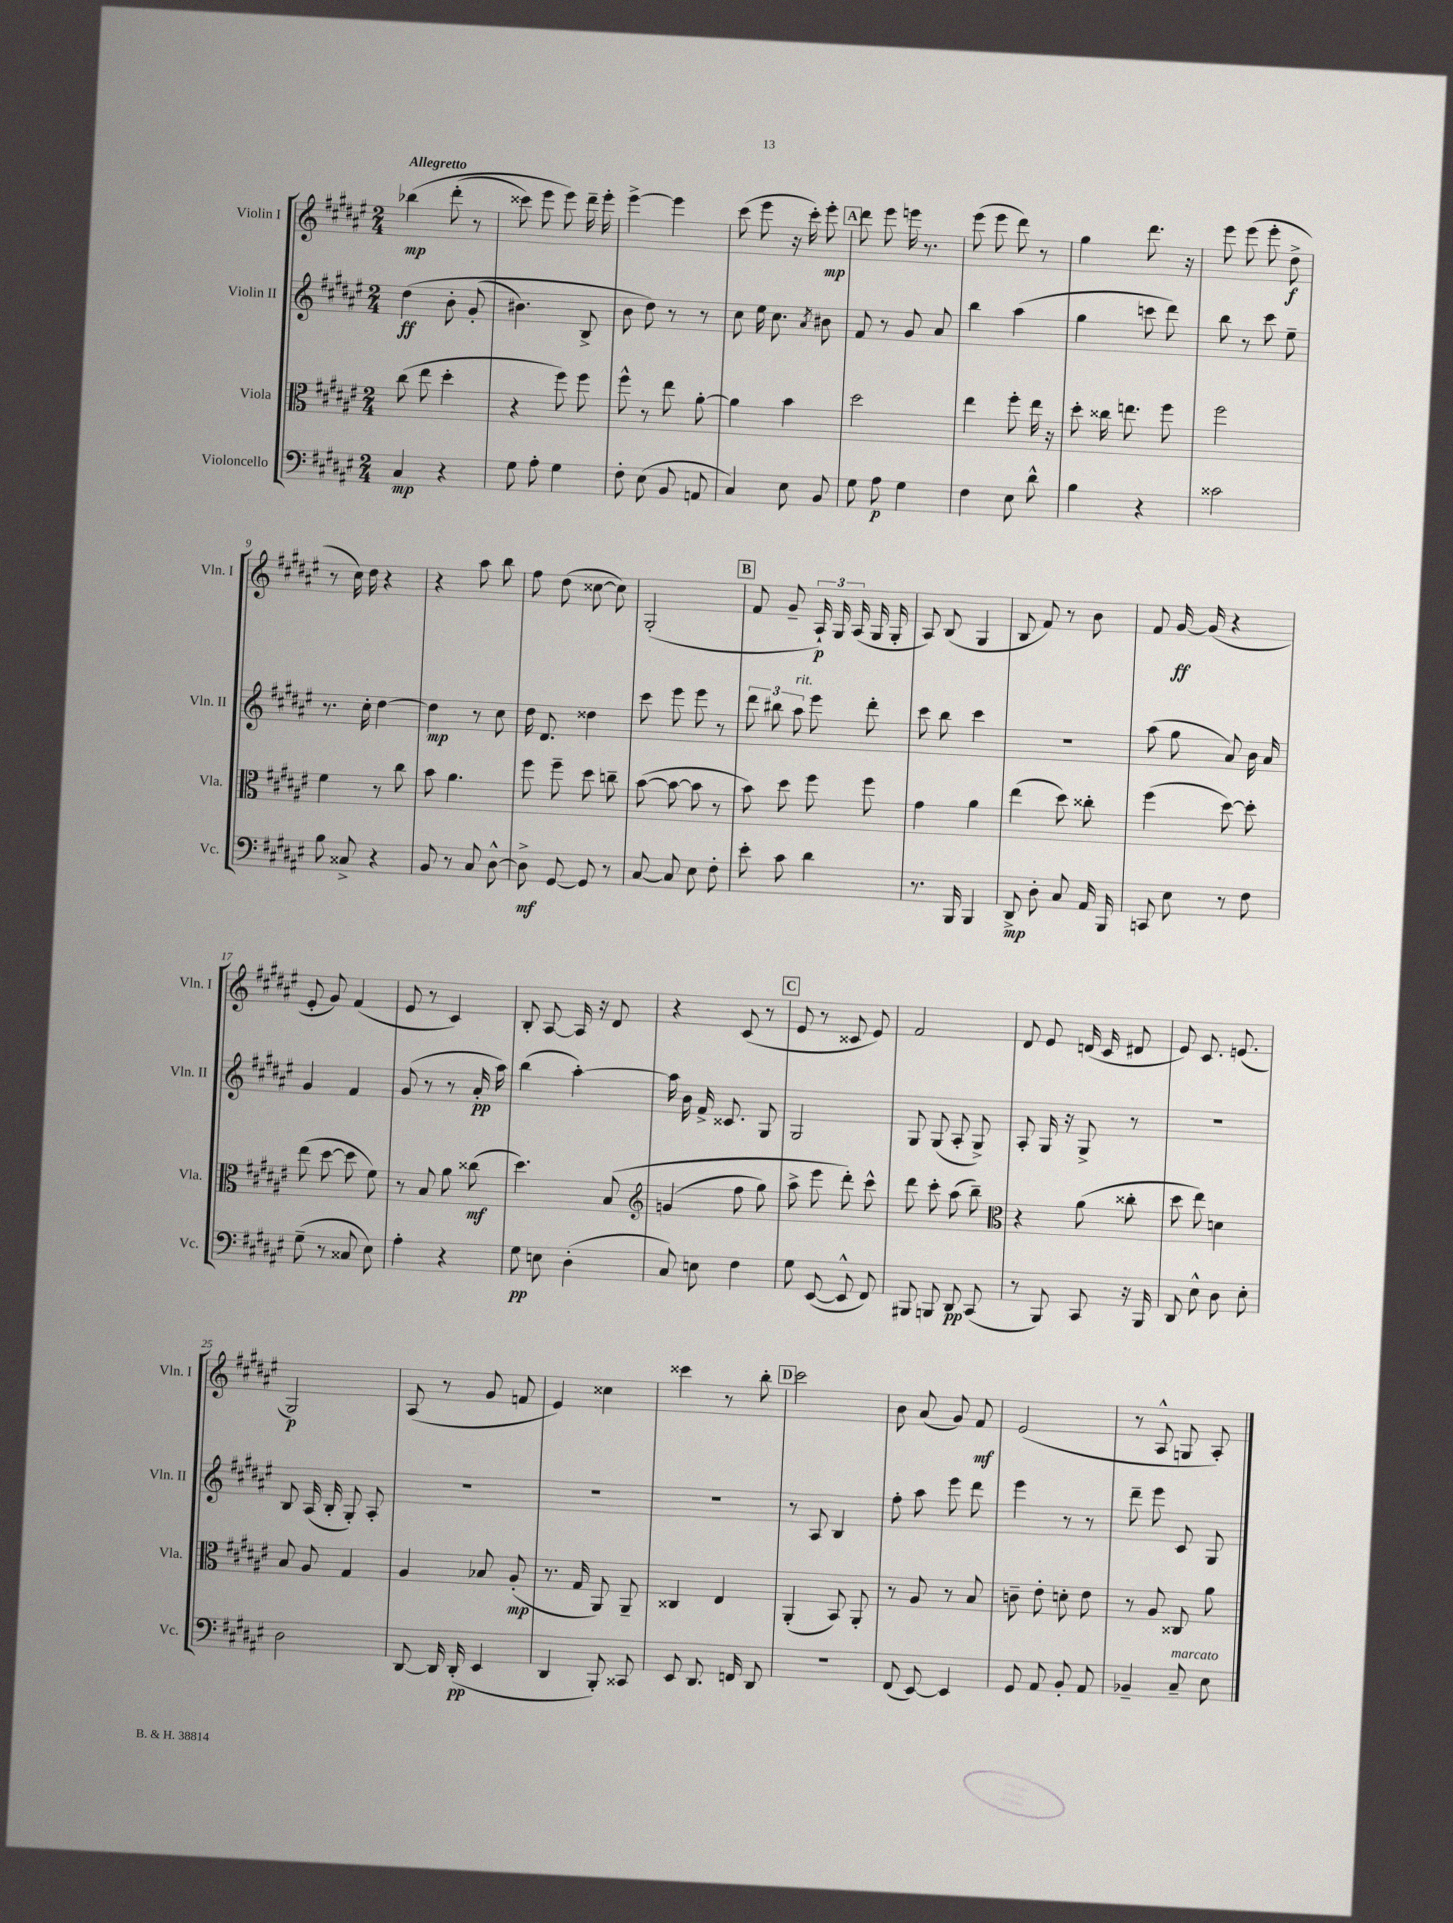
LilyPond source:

<<
\new StaffGroup <<
\new Staff = "s0" \with { instrumentName = "Violin I" shortInstrumentName = "Vln. I" } {
    \clef treble \key fis \major \numericTimeSignature \time 2/4 \tempo "Allegretto"
    \autoBeamOff bes''4\mp\( dis'''8-.( r8 |
    cisis'''8) eis'''8 eis'''8\) dis'''16-- eis'''16-. |
    eis'''4~-> eis'''4 |
    cis'''8( eis'''8 r16 cis'''16-.) eis'''8-.\mp |
    \mark \markup { \box "A" } dis'''8 eis'''8 e'''16 r8. |
    eis'''8( eis'''8 dis'''8) r8 |
    gis''4 dis'''8. r16 |
    eis'''8 eis'''8( eis'''8-. dis''8->\f |
    r8 cis''16) dis''16 r4 |
    r4 ais''8 b''8 |
    fis''8 dis''8( cisis''8~ cisis''8) |
    gis2-.( |
    \mark \markup { \box "B" } fis'8 gis'8-- \tuplet 3/2 { ais16-!\p) gis16 ais16( } gis16 gis16-. |
    ais8) b8( gis4 |
    b8 fis'8) r8 b'8 |
    fis'8 gis'16~\ff gis'16( r4 |
    eis'8-. gis'8) fis'4( |
    eis'8 r8 cis'4) |
    b8-. ais8~ ais16 r16 dis'8 |
    r4 cis'8( r8 |
    \mark \markup { \box "C" } eis'8 r8 cisis'8 eis'8) |
    fis'2 |
    dis'8 eis'8 d'16( cis'16 dis'8 |
    eis'8) cis'8. e'8.( |
    gis2\p) |
    ais8( r8 gis'8 f'8 |
    eis'4) cisis''4 |
    cisis'''4 r8 b''8-. |
    \mark \markup { \box "D" } cis'''2 |
    b'8 ais'8( gis'8) fis'8\mf |
    eis'2( |
    r8 ais8-^ g8 ais8-.) \bar "|." |
}
\new Staff = "s1" \with { instrumentName = "Violin II" shortInstrumentName = "Vln. II" } {
    \clef treble \key fis \major \numericTimeSignature \time 2/4
    \autoBeamOff dis''4\ff\( b'8-. gis'8-.( |
    bis'4.) b8-> |
    b'8 dis''8\) r8 r8 |
    cis''8 eis''16 cis''8. \acciaccatura { ais'8 } bis'8 |
    \mark \markup { \box "A" } fis'8 r8 gis'8 ais'8 |
    b''4 ais''4( |
    gis''4 c'''8 dis'''8) |
    b''8 r8 cis'''8 eis''8-- |
    r8. cis''16-. dis''4~ |
    dis''4\mp r8 cis''8 |
    dis''16 dis'8. disis''4 |
    cis'''8 eis'''8 eis'''8 r8 |
    \mark \markup { \box "B" } \tuplet 3/2 { dis'''8 bis''8 ais''8^\markup { \italic "rit." } } eis'''8 dis'''8-. |
    cis'''8 b''8 cis'''4 |
    R2 |
    ais''8( gis''8 ais'8) b'16 ais'16 |
    gis'4 fis'4 |
    gis'8( r8 r8 ais'16-.\pp ais''16) |
    b''4( ais''4~-.) |
    ais''16 b'16 fis'16-> cisis'8. gis8 |
    \mark \markup { \box "C" } gis2 |
    gis8 gis8( ais8-. gis8->) |
    ais8-. gis16 r16 gis8-> r8 |
    R2 |
    b8 ais16( b16-. gis8-.) ais8-. |
    R2 |
    R2 |
    R2 |
    \mark \markup { \box "D" } r8 ais8 b4 |
    fis''8-. ais''8 eis'''8 dis'''8 |
    eis'''4 r8 r8 |
    dis'''8-- eis'''8 cis'8 gis8 \bar "|." |
}
\new Staff = "s2" \with { instrumentName = "Viola" shortInstrumentName = "Vla." } {
    \clef alto \key fis \major \numericTimeSignature \time 2/4
    \autoBeamOff cis''8( eis''8 dis''4-. |
    r4 fis''8) fis''8 |
    fis''8-^ r8 eis''8 ais'8~-. |
    ais'4 b'4 |
    \mark \markup { \box "A" } dis''2 |
    eis''4 fis''8-. eis''16 r16 |
    dis''8-. cisis''16 e''8. fis''8 |
    fis''2 |
    fis'4 r8 cis''8 |
    b'8 ais'4. |
    fis''8 fis''8-- dis''8 c''8-- |
    b'8~( b'8~ b'8 r8 |
    \mark \markup { \box "B" } b'8) dis''8 fis''8 fis''8 |
    gis'4 ais'4 |
    eis''4( dis''8) cisis''8-. |
    fis''4( dis''8~) dis''8-. |
    eis''8( dis''8~ dis''8 fis'8) |
    r8 b8 ais'8 cisis''8\mf( |
    dis''4.) b8\( |
    \clef treble g'4( fis''8 gis''8) |
    \mark \markup { \box "C" } ais''8-> eis'''8 dis'''8-.\) cis'''8-^ |
    dis'''8 cis'''8-. ais''8( b''8--) |
    \clef alto r4 ais'8( cisis''8-. |
    dis''8 eis''8) d'4 |
    b8 ais8 gis4 |
    ais4 bes8 ais8-.\mp( |
    r8. gis16 ais,8) ais,8-- |
    cisis4 eis4 |
    \mark \markup { \box "D" } ais,4-.( b,8) ais,8-. |
    r8 ais8 r8 b8 |
    c'8-- eis'8-. d'8-. eis'8 |
    r8 ais8 cisis8 ais'8 \bar "|." |
}
\new Staff = "s3" \with { instrumentName = "Violoncello" shortInstrumentName = "Vc." } {
    \clef bass \key fis \major \numericTimeSignature \time 2/4
    \autoBeamOff cis4\mp r4 |
    gis8 ais8-. gis4 |
    fis8-. eis8( b,8 a,8 |
    cis4) eis8 b,8 |
    \mark \markup { \box "A" } gis8 ais8\p gis4 |
    fis4 eis8 dis'8-^ |
    b4 r4 |
    cisis'2 |
    b8 cisis8-> r4 |
    b,8 r8 cis8 dis8~-^ |
    dis8->\mf gis,8~ gis,8 r8 |
    cis8~ cis8 eis8 fis8-. |
    \mark \markup { \box "B" } eis'8-. cis'8 dis'4 |
    r8. b,,16 b,,4 |
    dis,8->\mp dis8-. cis8 ais,16 b,,16 |
    c,8 eis8 r8 fis8 |
    gis8--( r8 cisis8 eis8) |
    ais4-. r4 |
    gis8\pp e8 dis4-.( |
    cis8) e8 fis4 |
    \mark \markup { \box "C" } gis8 eis,8~( eis,8-^ fis,8) |
    bis,,8 b,,8 dis,8\pp cis,8( |
    r8 b,,8) cis,8 r16 b,,16 |
    dis,8 eis8-^ dis8 eis8-. |
    dis2 |
    dis,8~ dis,16 dis,16-.\pp( eis,4 |
    dis,4 b,,8-.) cisis,8 |
    eis,8 dis,8. f,16 dis,8 |
    \mark \markup { \box "D" } R2 |
    fis,8( eis,8~) eis,4 |
    gis,8 ais,8 b,8-. ais,8 |
    bes,4-- cis8--^\markup { \italic "marcato" } eis8 \bar "|." |
}
>>
>>
